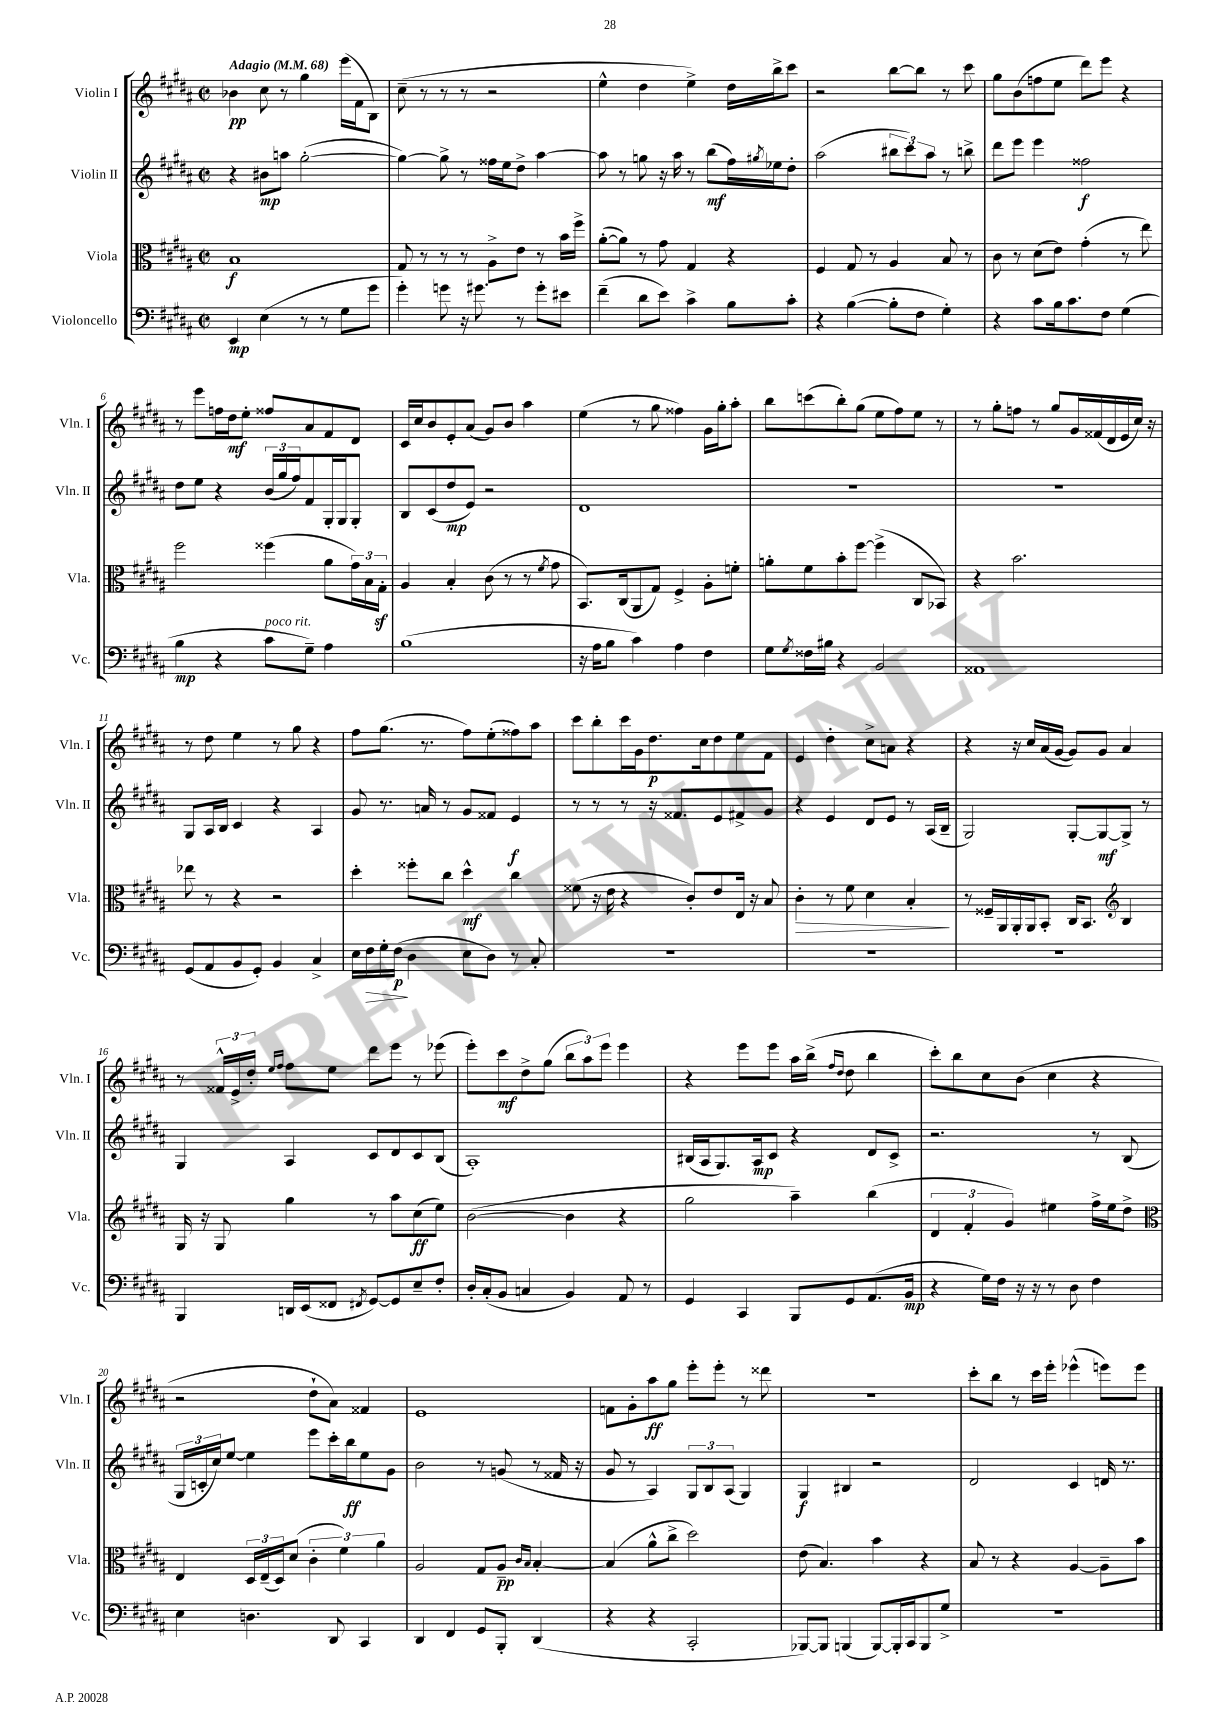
<<
\new StaffGroup <<
\new Staff = "s0" \with { instrumentName = "Violin I" shortInstrumentName = "Vln. I" } {
    \clef treble \key b \major \defaultTimeSignature \time 2/2 \tempo "Adagio" 4 = 68
    bes'4\pp cis''8 r8 gis''4 e'''16( fis'16 b8) |
    cis''8--( r8 r8 r8 r2 |
    e''4-^ dis''4 e''4->) dis''16 b''16-> cis'''8 |
    r2 b''8~ b''8 r8 cis'''8 |
    gis''8 b'8( f''8 e''8 dis'''8) e'''8 r4 |
    r8 e'''8 f''16 dis''16\mf e''8-. fisis''8 ais'8 fis'8 dis'8 |
    cis'16 cis''16 b'8 e'8-. ais'8( gis'8) b'8 ais''4 |
    e''4( r8 gis''8 fisis''4) gis'16 gis''16-. ais''8-. |
    b''8 c'''8( b''8-.) gis''8( e''8 fis''8) e''8 r8 |
    r8 gis''8-. f''8 r8 gis''8 gis'16 fisis'16( dis'16 e'16 cis''16) r16 |
    r8 dis''8 e''4 r8 gis''8 r4 |
    fis''8 gis''8.( r8. fis''8) e''8-.( fisis''8) ais''8 |
    cis'''8 b''8-. cis'''16 gis'16 dis''8.\p cis''16 dis''8 e''8 fis'8 |
    e'4 dis''4-. cis''8-> a'8 r4 |
    r4 r16 cis''16 ais'16( gis'16~ gis'8) gis'8 ais'4 |
    r8 \tuplet 3/2 { fisis'16-^ e'16-> dis''16-. } \grace { e''16 fis''16 } fis''8 e''8 dis'''8 e'''8 r8 ees'''8( |
    e'''8-.) cis'''8\mf dis''8-> gis''8( \tuplet 3/2 { b''8 ais''8) e'''8 } e'''4 |
    r4 e'''8 e'''8 ais''16 b''16->( \grace { fis''16 dis''16 } dis''8 b''4 |
    cis'''8-.) b''8 cis''8 b'8( cis''4 r4 |
    r2 dis''8-! ais'8) fisis'4 |
    e'1 |
    f'8 gis'8-. ais''8\ff gis''8 e'''8-. e'''8-. r8 disis'''8 |
    R1 |
    cis'''8-. b''8 r8 cis'''16 e'''16-. ees'''4-^( e'''8) e'''8 \bar "|." |
}
\new Staff = "s1" \with { instrumentName = "Violin II" shortInstrumentName = "Vln. II" } {
    \clef treble \key b \major \defaultTimeSignature \time 2/2
    r4 bis'8\mp a''8 gis''2~-.( |
    gis''4~) gis''8-> r8 fisis''16 e''16 dis''8-> ais''4~ |
    ais''8 r8 g''8 r16 ais''16 r8 b''8\mf( fis''16) \acciaccatura { gis''8 } ees''16 dis''8-. |
    ais''2( \tuplet 3/2 { bis''8 cis'''8) ais''8 } r8 b''8-> |
    dis'''8 e'''8 e'''4 fisis''2\f |
    dis''8 e''8 r4 \tuplet 3/2 { b'16( gis''16 fis''16) } fis'8 gis16-. gis16 gis8-. |
    b8 cis'8( dis''8\mp e'8) r2 |
    dis'1 |
    R1 |
    R1 |
    gis8 ais16 b16 cis'4 r4 ais4 |
    gis'8 r8. a'16 r8 gis'8 fisis'8 e'4\f |
    r8 r8 r8 r16 fisis'8. e'8 fis'8-> gis'8 |
    r4 e'4 dis'8 e'8 r8 ais16( b16-- |
    gis2) gis8~-. gis8~\mf gis8-> r8 |
    gis4 ais4 cis'8 dis'8 cis'8 b8( |
    ais1-.) |
    bis16( ais16 gis8.) ais16\mp cis'8 r4 dis'8 cis'8-> |
    r2. r8 b8( |
    \tuplet 3/2 { gis16 c'16-. cis''16) } e''8~ e''4 e'''8 cis'''16-. b''16\ff e''8 gis'8 |
    b'2 r8 g'8( r8 fisis'16 r16 |
    gis'8 r8 ais4) \tuplet 3/2 { gis8 b8 ais8( } gis4) |
    gis4\f bis4 r2 |
    dis'2 cis'4 d'16 r8. \bar "|." |
}
\new Staff = "s2" \with { instrumentName = "Viola" shortInstrumentName = "Vla." } {
    \clef alto \key b \major \defaultTimeSignature \time 2/2
    b1\f |
    gis8 r8 r8 r8 ais8-> e'8 r8 b'16 fis''16-> |
    ais'8~-.( ais'8) r8 gis'8 gis4 r4 |
    fis4 gis8 r8 ais4 b8 r8 |
    cis'8 r8 dis'8( e'8) gis'4-.( r8 e''8) |
    fis''2 fisis''4( ais'8 \tuplet 3/2 { gis'16) b16 gis16-.\sf } |
    ais4 b4-. cis'8( r8 r8 \acciaccatura { fis'8 } gis'8 |
    b,8.) cis16( ais,8 gis8) fis4-> ais8-. f'8-. |
    a'8-. fis'8 b'8-. fis''8~ fis''4->( cis8 bes,8) |
    r4 b'2. |
    ees''8 r8 r4 r2 |
    dis''4-. fisis''8-. cis''8 dis''4-^\mf cis''4 |
    fisis'8( r16 e'16 r4 cis'8-.) e'8 e16 r16 b8 |
    cis'4-.\> r8 fis'8 dis'4 b4-.\! |
    r8 fisis16-- ais,16 ais,16-. ais,16 b,8-. cis16 b,8. \clef treble b4 |
    gis16 r16 gis8 gis''4 r8 ais''8 cis''8\ff( e''8) |
    b'2~( b'4 r4 |
    gis''2 ais''4--) b''4( |
    \tuplet 3/2 { dis'4 fis'4-. gis'4) } eis''4 fis''16-> eis''16 dis''8-> |
    \clef alto e4 \tuplet 3/2 { dis16 e16--( dis16) } dis'8( \tuplet 3/2 { cis'4-. fis'4) ais'4 } |
    ais2 gis8 ais8--\pp \grace { cis'16 b16 } b4~-. |
    b4( ais'8-^ cis''8-> dis''2) |
    e'8( b4.) b'4 r4 |
    b8 r8 r4 ais4~ ais8-- b'8 \bar "|." |
}
\new Staff = "s3" \with { instrumentName = "Violoncello" shortInstrumentName = "Vc." } {
    \clef bass \key b \major \defaultTimeSignature \time 2/2
    e,4\mp e4( r8 r8 gis8 gis'8 |
    gis'4-.) g'8 r16 gis'8. r8 gis'8-. eis'8 |
    fis'4--( dis'8 e'8) cis'4-> b8 cis'8-. |
    r4 b4~( b8-. fis8 gis4-.) |
    r4 cis'8 b16 cis'8. fis8 gis4( |
    b4\mp r4 cis'8^\markup { \italic "poco rit." } gis8--) ais4 |
    b1( |
    r16 ais16 b8 cis'4) ais4 fis4 |
    gis8 \acciaccatura { gis8 } fisis16 bis16 r4 b,2 |
    aisis,1 |
    gis,8( ais,8 b,8 gis,8-.) b,4 cis4-> |
    e16 fis16\> gis16-. fis16\p\!( dis4 e8 dis8) r8 cis8-. |
    R1 |
    R1 |
    R1 |
    b,,4 d,16 e,16( fisis,8 \acciaccatura { fis,8 } gis,8~) gis,8 e8-- fis8-. |
    dis16-. cis16-.( b,8 c4 b,4) ais,8 r8 |
    gis,4 cis,4 b,,8 gis,8 ais,8.( b,16\mp |
    r4 gis16) fis16 r16 r16 r8 dis8 fis4 |
    e4 d4. dis,8 cis,4 |
    dis,4 fis,4 gis,8 b,,8-. dis,4( |
    r4 r4 cis,2-. |
    bes,,8~) bes,,8 b,,4( b,,8~) b,,16-. cis,16 b,,8 gis8-> |
    R1 \bar "|." |
}
>>
>>
